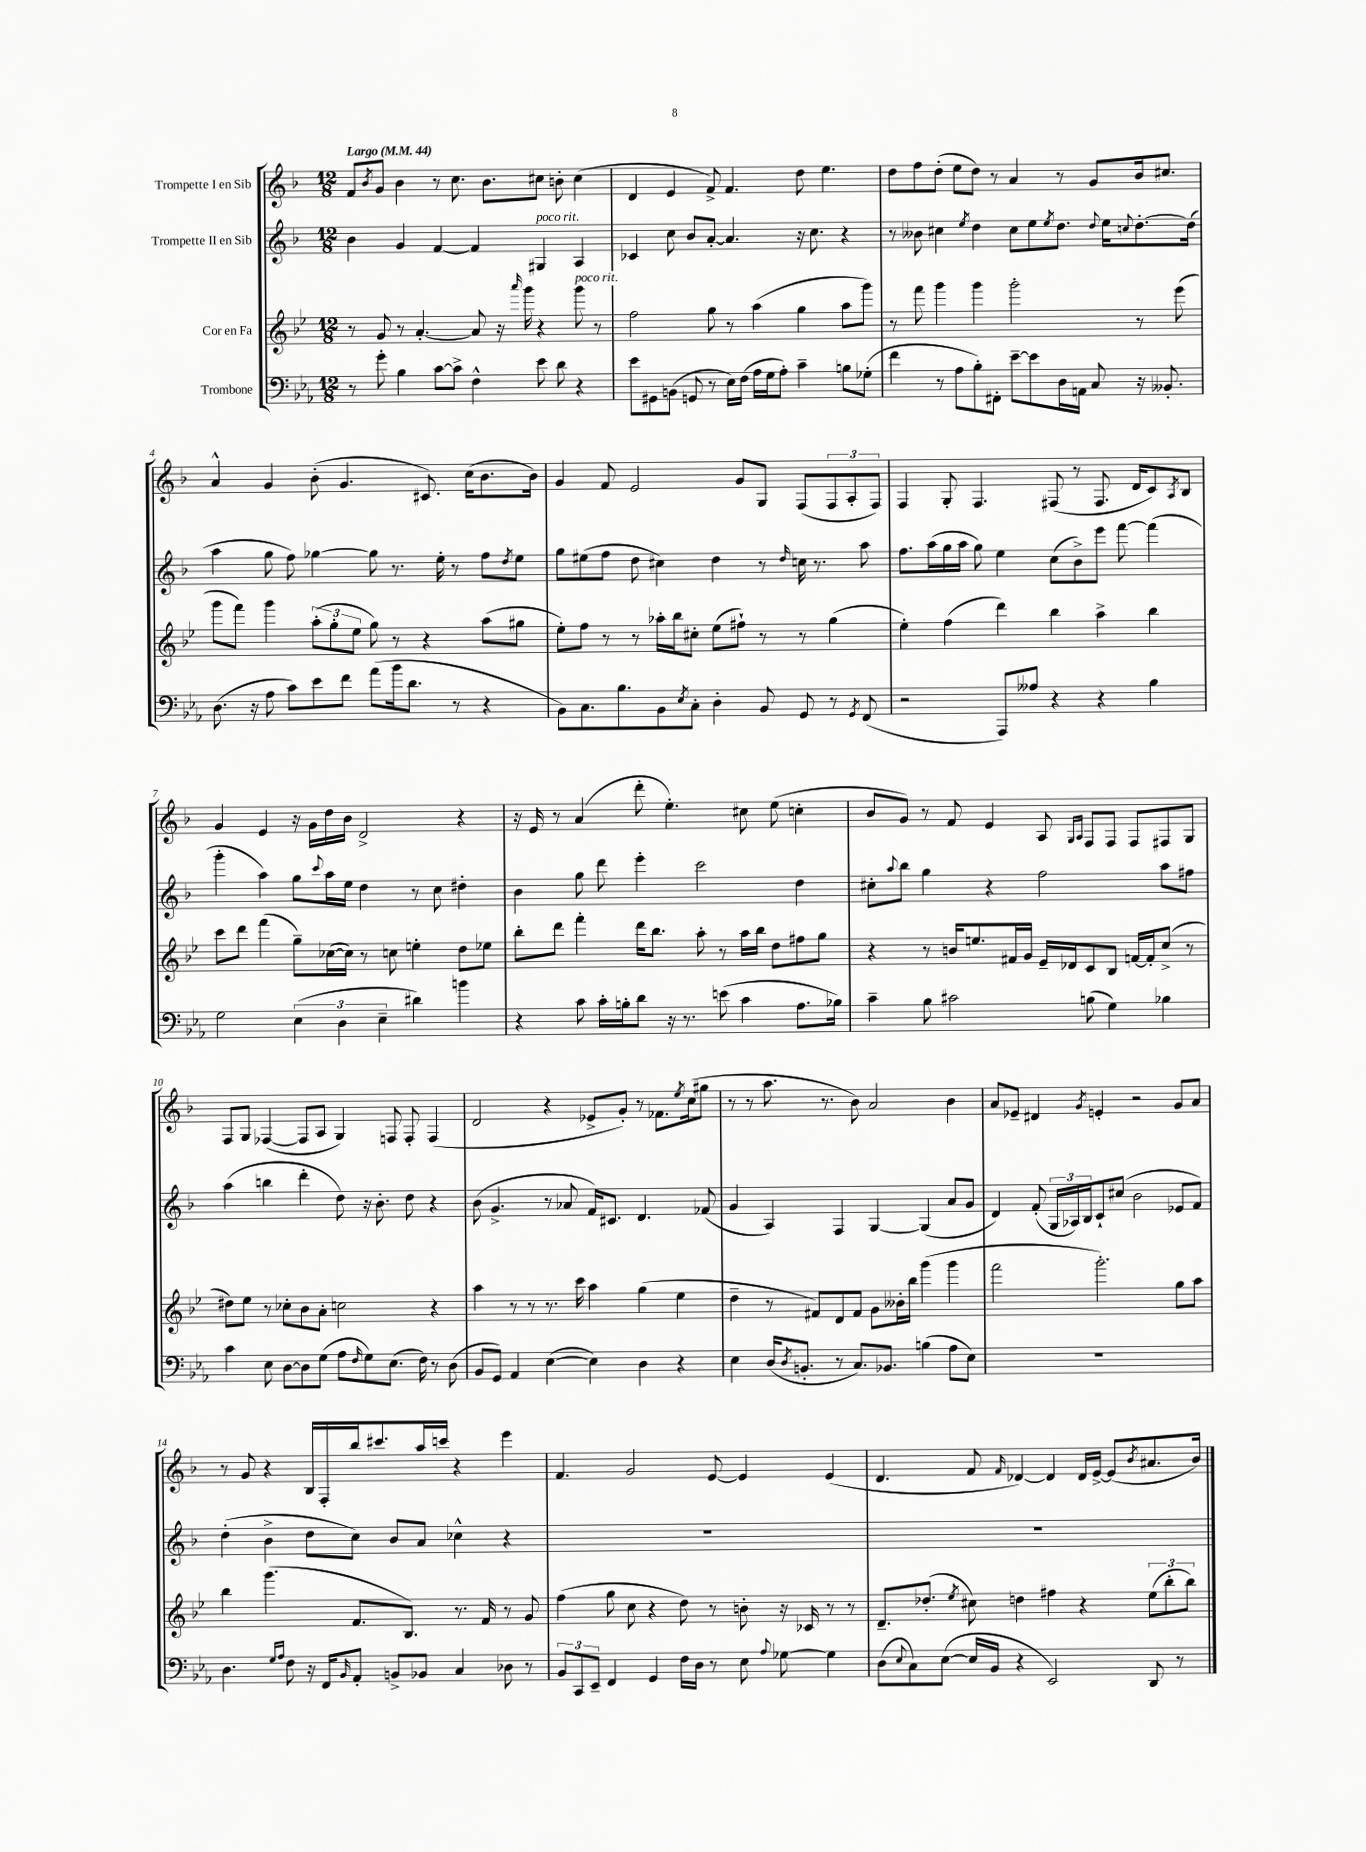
<<
\new StaffGroup <<
\new Staff = "s0" \with { instrumentName = "Trompette I en Sib" } {
    \clef treble \key f \major \numericTimeSignature \time 12/8 \tempo "Largo" 4 = 44
    f'8 \acciaccatura { bes'8 } g'8 bes'4 r8 c''8. bes'8. cis''8 b'8-. cis''4( |
    d'4 e'4 f'8->) f'4. d''8 e''4. |
    d''8 f''8 d''8-.( e''8 d''8) r8 a'4 r8 g'8 bes'16 cis''8. |
    a'4-^ g'4 bes'8-.( g'4. cis'8.) c''16( bes'8. bes'16) |
    g'4 f'8 e'2 g'8 g8 f8( \tuplet 3/2 { f8 a8-. f8) } |
    f4 g8-. f4. fis8( r8 fis8. d'16 c'8) \acciaccatura { a8 } bes8 |
    g'4 e'4 r16 g'16 d''16 bes'16 d'2-> r4 |
    r16 e'16 r8 a'4( d'''8-. e''4.-.) cis''8 e''8( c''4-. |
    bes'8 g'8) r8 f'8 e'4 a8 \grace { g16 a16 } f8 f8 f8 fis8 g8 |
    f8 g8 fes4~( fes8 a8 g4) f8 f8-. f4( |
    d'2 r4 ees'8-> g'8-.) r8 fes'8. \acciaccatura { e''8 } c''16( gis''8 |
    r8 r8 a''8. r8. bes'8) a'2 bes'4 |
    a'8 ees'8-- dis'4 \acciaccatura { g'8 } e'4-. r2 g'8 a'8 |
    r8 g'8 r4 bes16 f16-. bes''16 cis'''8. a''16 c'''16 r4 e'''4 |
    f'4. g'2 e'8~ e'4 e'4( |
    d'4. f'8 \grace { f'16 } des'4~) des'4 des'16 e'16~-> e'8( \acciaccatura { bes'8 } ais'8. bes'16) \bar "|." |
}
\new Staff = "s1" \with { instrumentName = "Trompette II en Sib" } {
    \clef treble \key f \major \numericTimeSignature \time 12/8
    bes'4 g'4 f'4~ f'4 gis4^\markup { \italic "poco rit." } a4 |
    ces'4 c''8 bes'8 a'8~-. a'4. r16 c''8. r4 |
    r8 beses'8 cis''4 \acciaccatura { e''8 } d''4 cis''8 e''8 \acciaccatura { e''8 } d''8. \appoggiatura { d''8 } e''16 \appoggiatura { c''8 } d''8.~-. d''16( |
    a''4 g''8 f''8) ges''4~ ges''8 r8. e''16-. r8 f''8 \acciaccatura { d''8 } e''8 |
    g''8 eis''8( f''8 d''8 cis''4) d''4 r8 \grace { d''16 } c''16 r8. a''8 |
    f''8. a''16( g''16 a''16 g''8) e''4 c''8( bes'8->) e'''8 f'''8~ f'''4( |
    g'''4-. a''4) g''8 \appoggiatura { c'''8 } a''16 e''16 d''4 r8 c''8 dis''4-. |
    bes'4 g''8 d'''8 e'''4-. c'''2 d''4 |
    cis''8-. \appoggiatura { a''8 } bes''8 g''4 r4 f''2 a''8 fis''8 |
    a''4( b''4 d'''4-. d''8) r16 bes'8.-. d''8 r4 |
    bes'8( g'4.-> r8 aes'8 f'16) cis'8. d'4. fes'8( |
    g'4 a4) f4 g4~ g4( a'8 g'8 |
    d'4) f'8-.( \tuplet 3/2 { g16 aes16) bes16 } c'8-! cis''8( bes'2 ees'8 f'8) |
    d''4-.( bes'4-> d''8 c''8) bes'8 a'8 ces''4-^ r4 |
    R1. |
    R1. \bar "|." |
}
\new Staff = "s2" \with { instrumentName = "Cor en Fa" } {
    \clef treble \key bes \major \numericTimeSignature \time 12/8
    r8 g'8 r8 a'4.~-. a'8 r16 \grace { a'''16 } g'''16 r4 g'''8^\markup { \italic "poco rit." } r8 |
    f''2 g''8 r8 a''4( g''4 a''8 g'''8) |
    r8 f'''8 g'''4 g'''4 g'''2-. r8 ees'''8( |
    g'''8 f'''8) g'''4 \tuplet 3/2 { a''8-.( g''8-. ees''8 } g''8) r8 r4 a''8( gis''8 |
    ees''8-.) f''8 r8 r8 aes''16-. bes''16 cis''8-. ees''8( fis''8-!) r8 r8 g''4( |
    ees''4-.) f''4( d'''4) bes''4 a''4-> bes''4 |
    c'''8 d'''8 f'''4( g''8--) ces''16~( ces''16) r8 c''8 e''4-. d''8 ees''8 |
    bes''8-. d'''8 f'''4-. d'''16 bes''8. a''8-. r8 a''16 bes''16 d''8 fis''8 g''8 |
    r4 r8 b'16 e''8. fis'16 g'16 ees'16-- des'16 c'8 bes8 f'16~ f'16-. c''8->( r8 |
    dis''8) ees''8 r8 ces''8-. bes'8 a'8-. c''2 r4 |
    a''4 r8 r8 r8. c'''16 a''4 g''4( ees''4 |
    d''4-- r8 fis'8) d'8 fis'8 g'8 beses'16-. bes''16 g'''4( g'''4 |
    f'''2 g'''2.-.) g''8 a''8 |
    bes''4 g'''4.( f'8. bes8.) r8. f'16 r8 g'8 |
    f''4( g''8 c''8 r4 d''8) r8 b'8-. r16 ces'16 r8 r8 |
    d'8.-- des''8.-.( \acciaccatura { ees''8 } cis''8) d''4 fis''4 r4 \tuplet 3/2 { ees''8( bes''8-. bes''8) } \bar "|." |
}
\new Staff = "s3" \with { instrumentName = "Trombone" } {
    \clef bass \key ees \major \numericTimeSignature \time 12/8
    r8 g'8-. bes4 c'8~ c'8-> f4-^ ees'8 d'8 r4 |
    ees'8 gis,8 b,8( g,8 r8 ees16) f16( aes16 g16 aes8-.) c'4-- b8 ges8-.( |
    f'4 r8 aes8 bes8-.) fis,8-. ees'8~-- ees'8 d16 a,16 c8 r16 beses,8.-. |
    d8.( r16 aes8 c'8) ees'8 f'8 aes'8( bes'16 d'8. r8 r4 |
    bes,8) c8. bes8. bes,8 \acciaccatura { ees8 } c8-. d4-. bes,8 g,8 r8 \acciaccatura { g,8 } f,8( |
    r2 aes,,8) aeses8 r4 r4 bes4 |
    g2 \tuplet 3/2 { ees4( d4 ees4-- } dis'4) b'4 |
    r4 c'8 c'16-. b16-. d'8 r16 r8. e'8( c'4 aes8. bes16) |
    c'4-- bes8 cis'2 b8( g4) bes4 |
    c'4 ees8 d8~ d8 g8( aes8 \grace { f16 } g8) ees8.( f16) r8 d8( |
    bes,8 g,8) aes,4 ees4~( ees4) d4 r4 |
    ees4 d16( \acciaccatura { d8 } b,8.-. r8 c8.) bes,8. b4( aes8 ees8) |
    R1. |
    d4. \grace { g16 aes16 } f8 r16 f,16 \grace { bes,16 } aes,8-. b,8-> bes,8 c4 des8 r8 |
    \tuplet 3/2 { bes,8 c,8 ees,8-- } f,4 g,4 f16 d16 r8 ees8 \appoggiatura { aes8 } ges8~ ges4 |
    d8( \appoggiatura { ees8 } c8) ees8~( ees16 bes,16 r4 ees,2) d,8 r8 \bar "|." |
}
>>
>>
